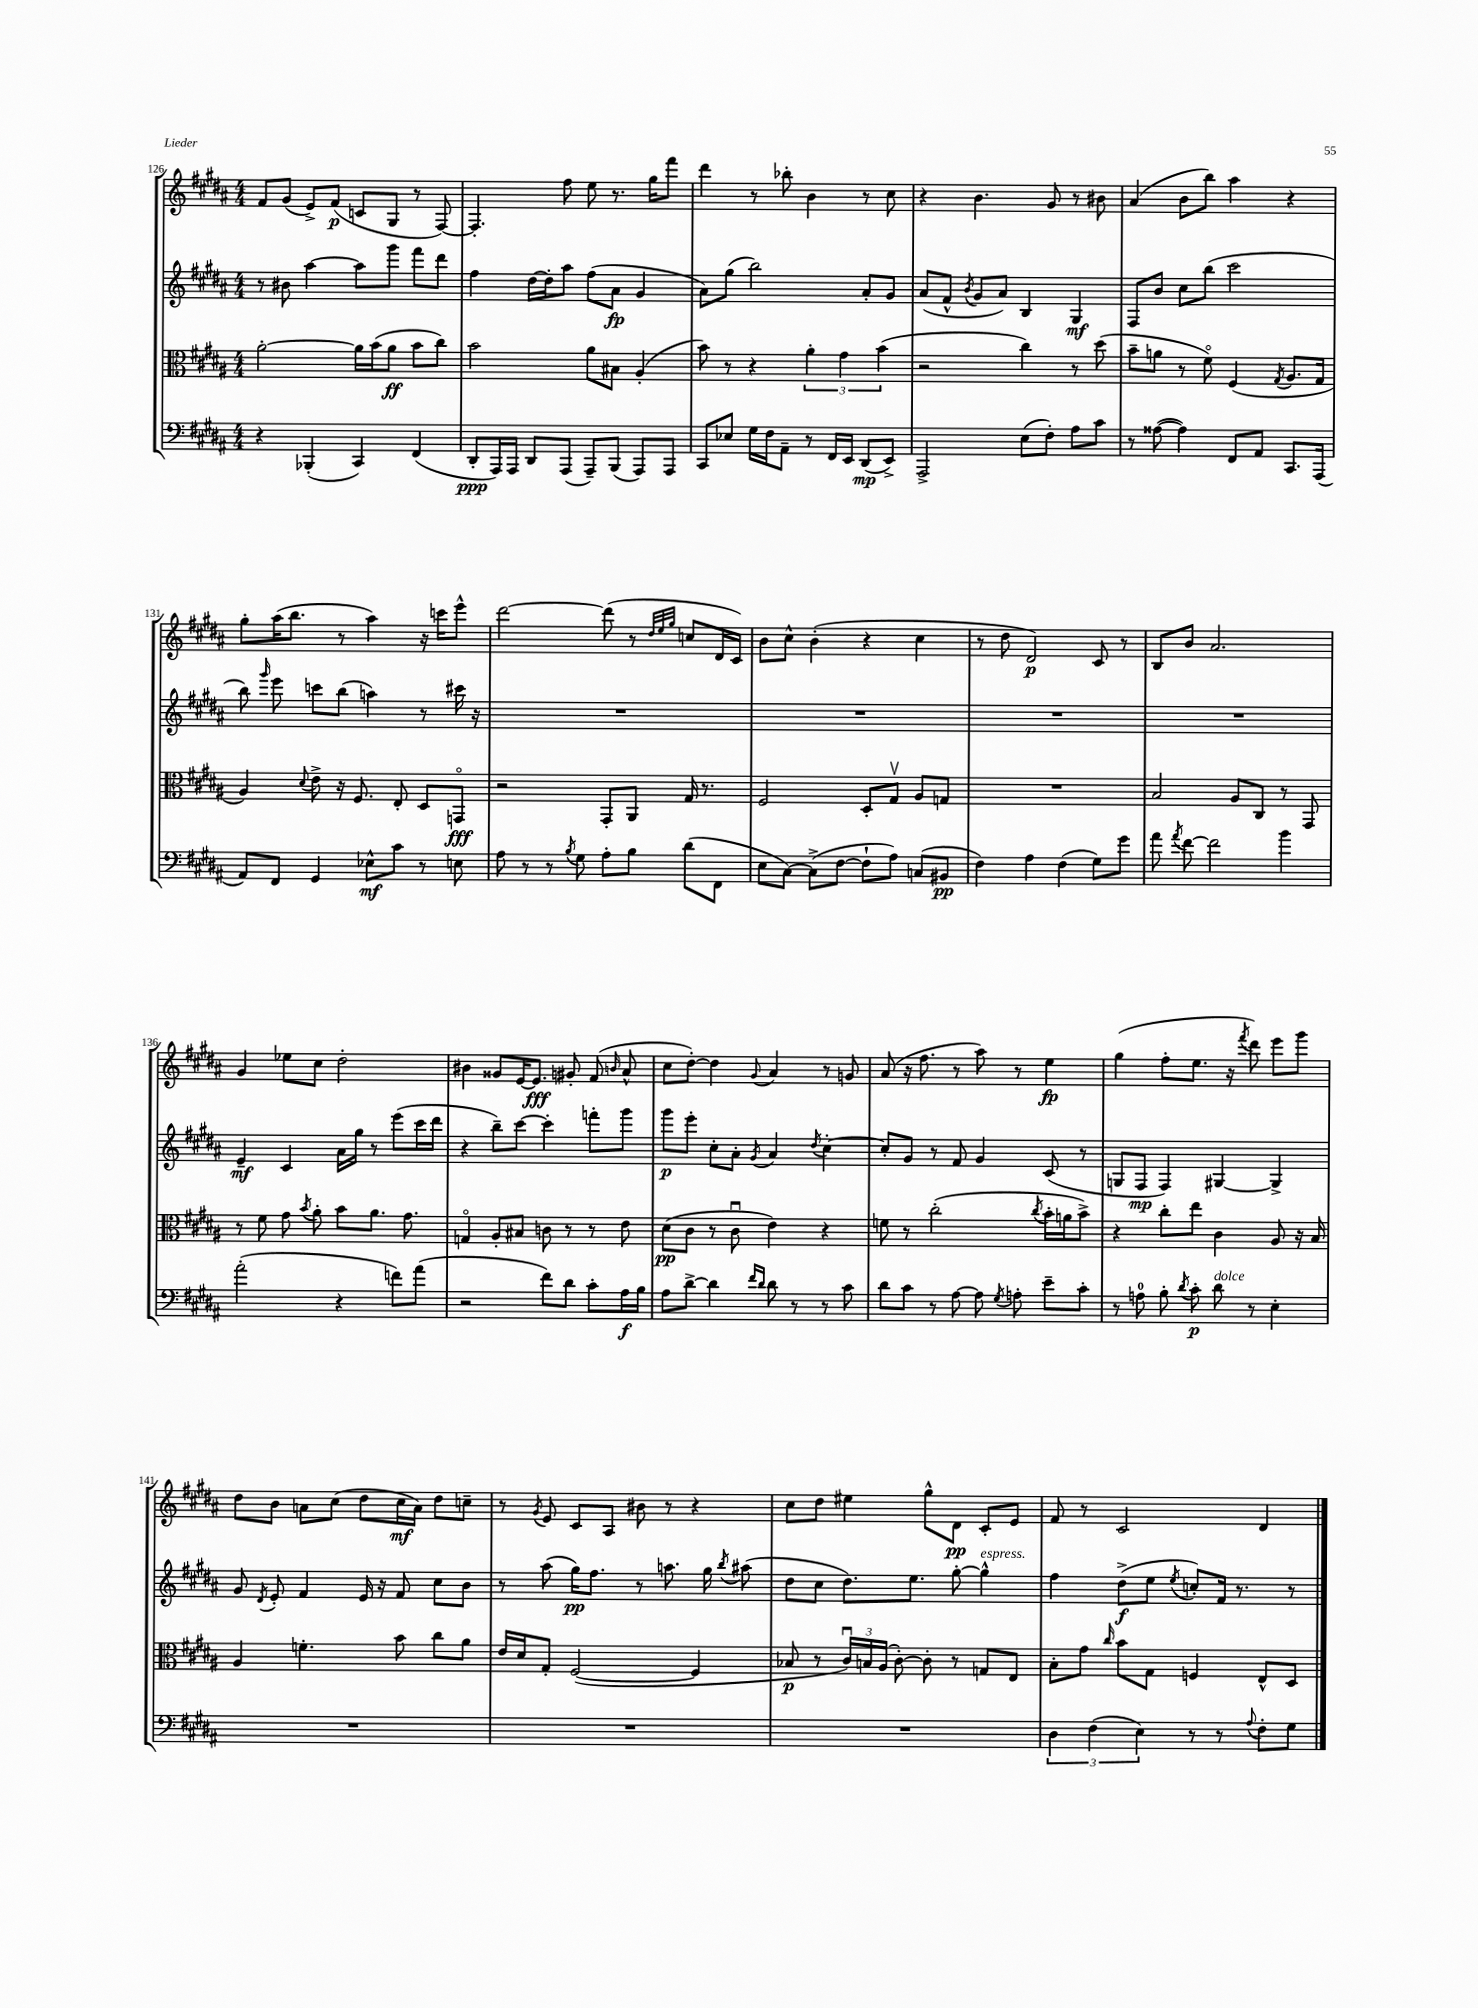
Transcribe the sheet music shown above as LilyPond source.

<<
\new StaffGroup <<
\new Staff = "s0" {
    \clef treble \key b \major \numericTimeSignature \time 4/4
    \autoBeamOff fis'8[ gis'8]( e'8[->) fis'8]\p( c'8[ gis8] r8 fis8~) |
    fis4.-. fis''8 e''8 r8. gis''16[ fis'''8] |
    dis'''4 r8 bes''8-. b'4 r8 cis''8 |
    r4 b'4. gis'8 r8 bis'8 |
    ais'4( b'8[ b''8]) ais''4 r4 |
    gis''8[-. ais''16( b''8.] r8 ais''4) r16 c'''16[ e'''8]-^ |
    dis'''2~ dis'''8( r8 \grace { dis''32[ e''32 gis''32] } c''8[ dis'16 cis'16]) |
    b'8[ cis''8]-^ b'4-.( r4 cis''4 |
    r8 dis''8 dis'2\p) cis'8 r8 |
    b8[ b'8] ais'2. |
    gis'4 ees''8[ cis''8] dis''2-. |
    bis'4 gisis'8[ e'16~ e'8.]\fff gis'8-. fis'8( \grace { b'16 } ais'8-^ |
    cis''8[ dis''8]~-.) dis''4 \appoggiatura { gis'8 } ais'4 r8 g'8 |
    ais'8( r16 fis''8. r8 ais''8) r8 e''4\fp |
    gis''4( fis''8[-. e''8.] r16 \acciaccatura { fis'''8 } dis'''8) e'''8[ gis'''8] |
    dis''8[ b'8] a'8[ cis''8]( dis''8[ cis''16\mf a'16]) dis''8[ c''8]-- |
    r8 \acciaccatura { gis'8 } e'8 cis'8[ ais8] bis'8 r8 r4 |
    cis''8[ dis''8] eis''4 gis''8[-^ dis'8]\pp cis'8[-. e'8] |
    fis'8 r8 cis'2 dis'4 \bar "|." |
}
\new Staff = "s1" {
    \clef treble \key b \major \numericTimeSignature \time 4/4
    \autoBeamOff r8 bis'8 ais''4~ ais''8[ gis'''8] fis'''8[ dis'''8] |
    fis''4 dis''16[~ dis''16-. ais''8] fis''8[( ais'8]\fp gis'4 |
    ais'8[) gis''8]( b''2) ais'8[-. gis'8] |
    ais'8[( fis'8]-^ \acciaccatura { b'8 } gis'8[ ais'8]) b4 gis4\mf |
    fis8[ b'8] cis''8[ b''8]( cis'''2 |
    b''8) \grace { gis'''16 } e'''8 c'''8[ b''8]( a''4) r8 cis'''16 r16 |
    R1 |
    R1 |
    R1 |
    R1 |
    e'4--\mf cis'4 ais'16[ gis''16] r8 e'''8[( cis'''16 dis'''16] |
    r4 b''8[--) cis'''8]~ cis'''4-. f'''8[-. gis'''8] |
    gis'''8[\p e'''8]-. cis''8[-. ais'8]-. \acciaccatura { gis'8 } ais'4 \acciaccatura { dis''8 } cis''4~-. |
    cis''8[-. gis'8] r8 fis'8 gis'4 cis'8( r8 |
    g8[ fis8]\mp fis4) gis4~ gis4-> |
    gis'8 \acciaccatura { dis'8 } e'8-. fis'4 e'16 r16 fis'8 cis''8[ b'8] |
    r8 ais''8( gis''16[\pp) fis''8.] r8 a''8. gis''16 \acciaccatura { b''8 } ais''8( |
    dis''8[ cis''8] dis''8.[) e''8.] gis''8~-. gis''4-^^\markup { \italic "espress." } |
    fis''4 dis''8[->\f( e''8] \acciaccatura { e''8 } c''8[-.) fis'16] r8. r8 \bar "|." |
}
\new Staff = "s2" {
    \clef alto \key b \major \numericTimeSignature \time 4/4
    \autoBeamOff ais'2~-. ais'16[ b'16( ais'8]\ff b'8[ cis''8]) |
    b'2 ais'8[ bis8] ais4-.( |
    b'8) r8 r4 \tuplet 3/2 { ais'4-. gis'4 b'4( } |
    r2 cis''4) r8 dis''8( |
    b'8[-- a'8] r8 fis'8\flageolet) fis4( \acciaccatura { gis8 } ais8.[ gis16] |
    ais4) \appoggiatura { dis'8 } e'8-> r16 fis8. e8-. dis8[ g,8]\flageolet\fff |
    r2 gis,8[-. ais,8] gis16 r8. |
    fis2 dis8[-. gis8]\upbow ais8[ g8] |
    R1 |
    b2 ais8[ cis8] r8 gis,8 |
    r8 fis'8 gis'8 \acciaccatura { b'8 } ais'8-. b'8[ ais'8.] gis'8. |
    g4\flageolet ais8[-. bis8] c'8 r8 r8 e'8 |
    dis'8[\pp( cis'8] r8 cis'8\downbow e'4) r4 |
    f'8 r8 cis''2-.( \acciaccatura { cis''8 } b'16[-. a'16 b'8]->) |
    r4 cis''8[-. e''8] cis'4 ais8 r16 b16 |
    ais4 f'4.-. b'8 cis''8[ ais'8] |
    e'16[ dis'16 gis8]-. fis2~( fis4 |
    bes8\p r8 \tuplet 3/2 { cis'16[\downbow) b16 ais16]( } cis'8~-.) cis'8-. r8 g8[ e8] |
    b8[-. gis'8] \grace { cis''16 } b'8[ gis8] f4 e8[-^ dis8] \bar "|." |
}
\new Staff = "s3" {
    \clef bass \key b \major \numericTimeSignature \time 4/4
    \autoBeamOff r4 bes,,4-.( cis,4) fis,4( |
    dis,8[-.\ppp ais,,16) ais,,16] dis,8[ ais,,8]( ais,,8[--) b,,8]( ais,,8[) ais,,8] |
    cis,8[ ees8] gis16[ fis16 ais,8]-- r8 fis,16[ e,16] dis,8[\mp( e,8]->) |
    ais,,2-> e8[( fis8]-.) ais8[ cis'8] |
    r8 aisis8~( aisis4) fis,8[ ais,8] cis,8.[ ais,,16]( |
    ais,8[) fis,8] gis,4 ees8[-^\mf cis'8] r8 e8 |
    ais8 r8 r8 \acciaccatura { b8 } gis8 ais8[-. b8] dis'8[( fis,8] |
    e8[ cis8]~) cis8[->( fis8]~ fis8[-! ais8]) c8[( bis,8]\pp |
    fis4) ais4 fis4( gis8[) gis'8] |
    ais'8 \acciaccatura { ais'8 } fis'8~ fis'2 b'4 |
    ais'2-.( r4 f'8[) ais'8]( |
    r2 fis'8[) dis'8] cis'8[-. ais16\f b16] |
    ais8[ dis'8]~-> dis'4 \grace { fis'16[ dis'16] } dis'8 r8 r8 cis'8 |
    dis'8[ cis'8] r8 ais8~ ais8 \acciaccatura { gis8 } a8-. e'8[-- cis'8]-. |
    r8 a8-0 b8-. \acciaccatura { dis'8 } cis'8-.\p dis'8^\markup { \italic "dolce" } r8 e4-. |
    R1 |
    R1 |
    R1 |
    \tuplet 3/2 { dis4 fis4( e4) } r8 r8 \appoggiatura { ais8 } fis8[-. gis8] \bar "|." |
}
>>
>>
\layout { \context { \Score currentBarNumber = #126 } }
